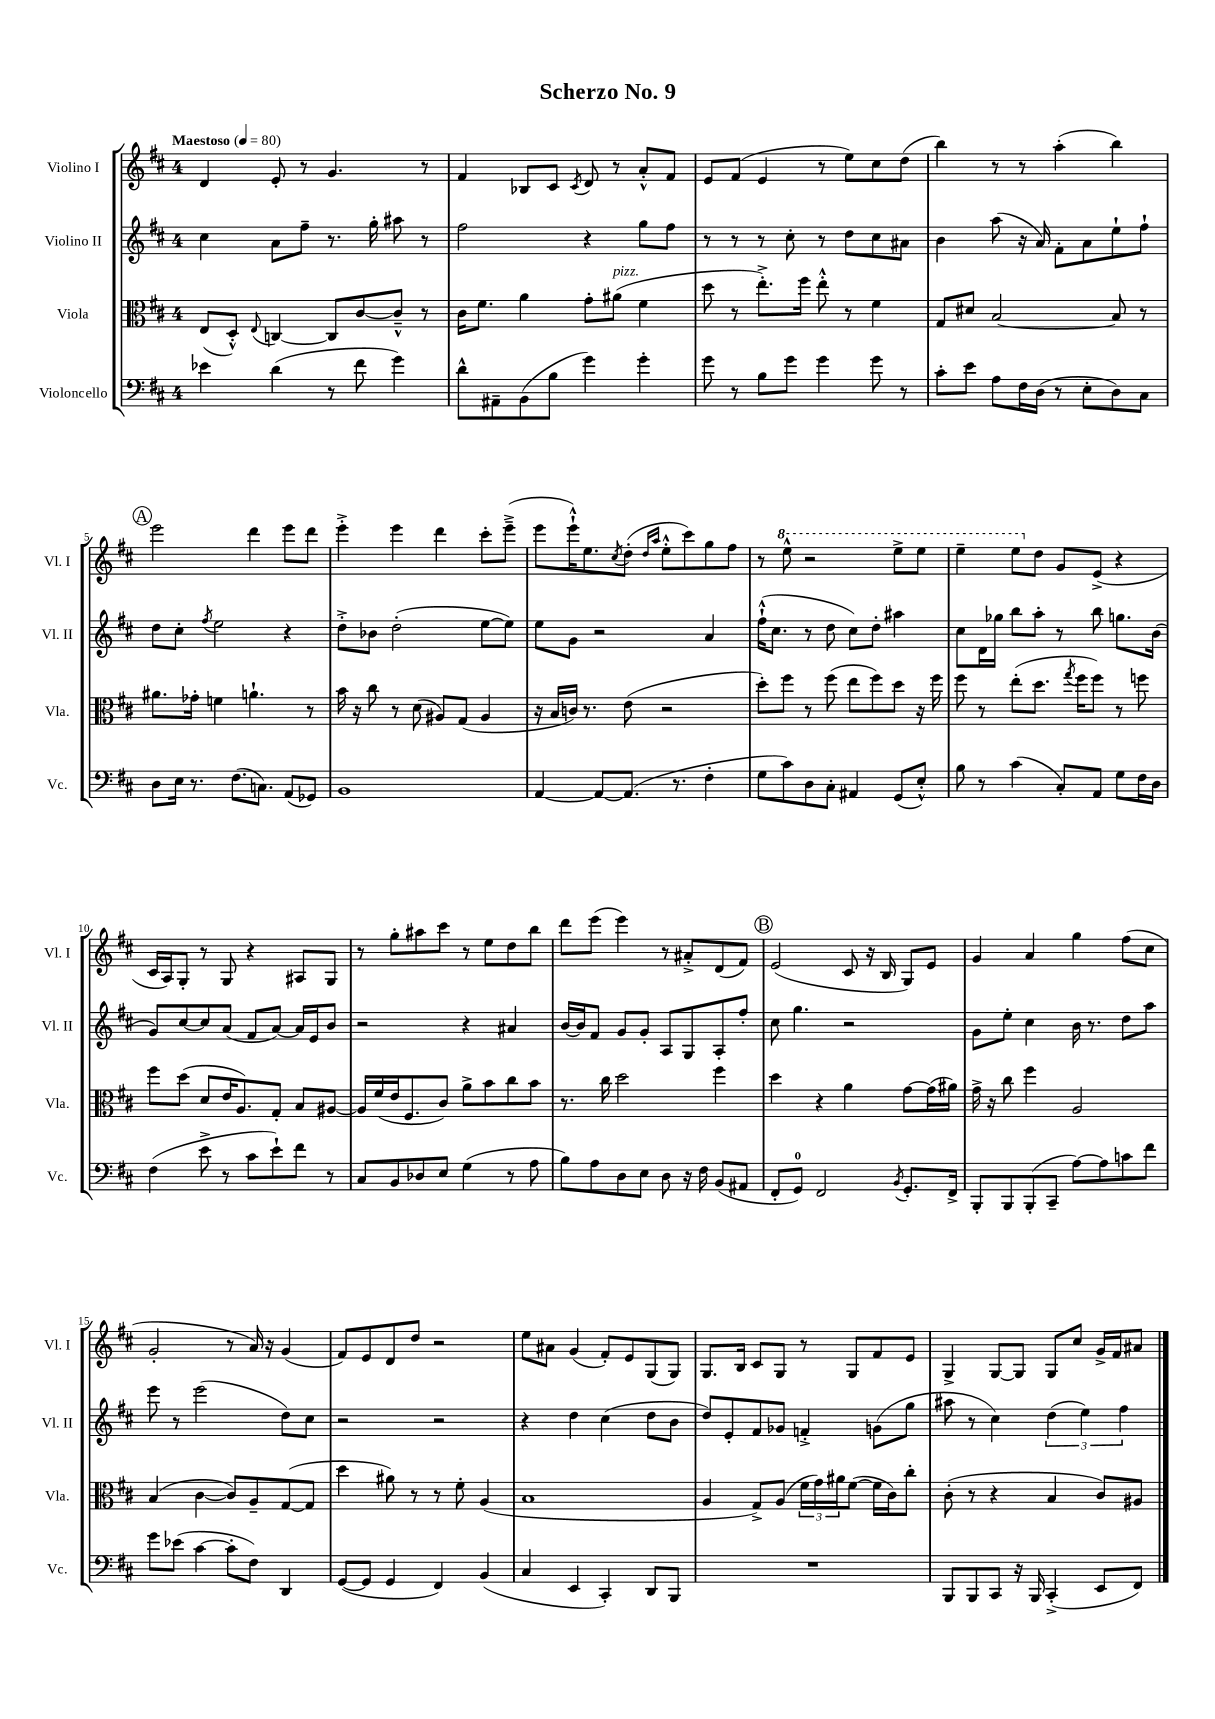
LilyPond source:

\header { title = "Scherzo No. 9" }
<<
\new StaffGroup <<
\new Staff = "s0" \with { instrumentName = "Violino I" shortInstrumentName = "Vl. I" } {
    \clef treble \key d \major \once \override Staff.TimeSignature.style = #'single-digit \time 4/4 \tempo "Maestoso" 4 = 80
    d'4 e'8-. r8 g'4. r8 |
    fis'4 bes8 cis'8 \acciaccatura { cis'8 } d'8 r8 a'8-.-^ fis'8 |
    e'8 fis'8( e'4 r8 e''8) cis''8 d''8( |
    b''4) r8 r8 a''4-.( b''4) |
    \mark \markup { \circle "A" } e'''2 d'''4 e'''8 d'''8 |
    e'''4-.-> e'''4 d'''4 cis'''8-. e'''8--->( |
    e'''8 e'''16-!-^) e''8. \acciaccatura { cis''8 } d''8-.( \grace { d''16 a''16 } e''8-.-^ cis'''8) g''8 fis''8 |
    r8 \ottava #1 e'''8-^ r2 e'''8-> e'''8 |
    e'''4-- e'''8 \ottava #0 d''8 g'8 e'8->( r4 |
    cis'16 a16) g8-. r8 g8 r4 ais8 g8 |
    r8 g''8-. ais''8 cis'''8 r8 e''8 d''8 b''8 |
    d'''8 e'''8( e'''4) r8 ais'8-.-> d'8( fis'8) |
    \mark \markup { \circle "B" } e'2( cis'8 r16 b16 g8) e'8 |
    g'4 a'4 g''4 fis''8( cis''8 |
    g'2-. r8 a'16) r16 g'4( |
    fis'8) e'8 d'8 d''8 r2 |
    e''8 ais'8 g'4( fis'8-.) e'8 g8( g8) |
    g8. b16 cis'8 g8 r8 g8 fis'8 e'8 |
    g4-> g8~ g8 g8 cis''8 g'16-> fis'16 ais'8 \bar "|." |
}
\new Staff = "s1" \with { instrumentName = "Violino II" shortInstrumentName = "Vl. II" } {
    \clef treble \key d \major \once \override Staff.TimeSignature.style = #'single-digit \time 4/4
    cis''4 a'8 fis''8-- r8. g''16-. ais''8 r8 |
    fis''2 r4 g''8 fis''8 |
    r8 r8 r8 cis''8-. r8 d''8 cis''8 ais'8 |
    b'4 a''8( r16 a'16) fis'8-. a'8 e''8-! fis''8-! |
    \mark \markup { \circle "A" } d''8 cis''8-. \acciaccatura { fis''8 } e''2 r4 |
    d''8-.-> bes'8 d''2-.( e''8~ e''8) |
    e''8 g'8 r2 a'4 |
    fis''16-!-^( cis''8. r8 d''8 cis''8) d''8-. ais''4 |
    cis''8 d'16 ges''16 b''8 a''8-. r8 b''8 g''8. b'16( |
    g'8) cis''8~ cis''8 a'8( fis'8 a'8~) a'16 e'16 b'8 |
    r2 r4 ais'4 |
    b'16~ b'16 fis'8 g'8 g'8-. a8 g8 a8-. fis''8-. |
    \mark \markup { \circle "B" } cis''8 g''4. r2 |
    g'8 e''8-. cis''4 b'16 r8. d''8 a''8 |
    e'''8 r8 e'''2( d''8) cis''8 |
    r2 r2 |
    r4 d''4 cis''4( d''8 b'8 |
    d''8) e'8-. fis'8 ges'8 f'4-.-> g'8( g''8 |
    ais''8 r8 cis''4) \tuplet 3/2 { d''4( e''4) fis''4 } \bar "|." |
}
\new Staff = "s2" \with { instrumentName = "Viola" shortInstrumentName = "Vla." } {
    \clef alto \key d \major \once \override Staff.TimeSignature.style = #'single-digit \time 4/4
    e8( d8-.-^) \appoggiatura { e8 } c4~ c8 cis'8~ cis'8---^ r8 |
    cis'16 fis'8. a'4 g'8-. ais'8^\markup { \italic "pizz." }( fis'4 |
    d''8 r8 e''8.-.->) fis''16 e''8-.-^ r8 fis'4 |
    g8 dis'8 b2~ b8 r8 |
    \mark \markup { \circle "A" } ais'8. ges'16-. f'4 a'4.-! r8 |
    b'16 r16 cis''8 r8 d'8( ais8) g8( ais4 |
    r16 b16 c'16) r8. e'8( r2 |
    d''8-.) fis''8 r8 fis''8( e''8 fis''8) d''8 r16 fis''16 |
    fis''8 r8 e''8-.( d''8. \acciaccatura { g''8 } fis''16 fis''8) r8 f''8 |
    fis''8 d''8( d'8 e'16 a8.) g8-. b8 ais8~ |
    ais16 fis'16( e'16 fis8. cis'8) a'8-> b'8 cis''8 b'8 |
    r8. cis''16 d''2 fis''4 |
    \mark \markup { \circle "B" } d''4 r4 a'4 g'8~ g'16( ais'16) |
    g'16-> r16 cis''8 fis''4 a2 |
    b4( cis'4~ cis'8) a8-- g8~( g8 |
    d''4 ais'8) r8 r8 fis'8-. a4( |
    b1 |
    a4 g8->) a8( \tuplet 3/2 { fis'16 g'16) ais'16 } fis'8~( fis'16 cis'16) cis''8-. |
    cis'8-.( r8 r4 b4 cis'8) ais8 \bar "|." |
}
\new Staff = "s3" \with { instrumentName = "Violoncello" shortInstrumentName = "Vc." } {
    \clef bass \key d \major \once \override Staff.TimeSignature.style = #'single-digit \time 4/4
    ees'4 d'4( r8 fis'8 g'4) |
    d'8-^ ais,8-- b,8( b8 g'4) g'4-. |
    g'8 r8 b8 g'8 g'4 g'8 r8 |
    cis'8-. e'8 a8 fis16 d16( r8 e8-. d8) cis8 |
    \mark \markup { \circle "A" } d8 e16 r8. fis8.( c8.) a,8( ges,8) |
    b,1 |
    a,4~ a,8~ a,8.( r8. fis4-. |
    g8 cis'8) d8 cis8-. ais,4 g,8( e8-.-^) |
    b8 r8 cis'4( cis8-.) a,8 g8 fis16 d16 |
    fis4( e'8-> r8 cis'8 e'8-!) fis'8 r8 |
    cis8 b,8 des8 e8 g4( r8 a8 |
    b8) a8 d8 e8 d8 r16 fis16 b,8( ais,8 |
    \mark \markup { \circle "B" } fis,8-. g,8-0) fis,2 \acciaccatura { b,8 } g,8.-. fis,16-> |
    b,,8-. b,,8 b,,8-.( cis,8-- a8~) a8 c'8 fis'8 |
    g'8 ees'8( cis'4~ cis'8-. fis8) d,4 |
    g,8~( g,8 g,4 fis,4) b,4( |
    cis4 e,4 cis,4-.) d,8 b,,8 |
    R1 |
    b,,8 b,,8 cis,8 r16 b,,16 cis,4-.->( e,8 fis,8) \bar "|." |
}
>>
>>
